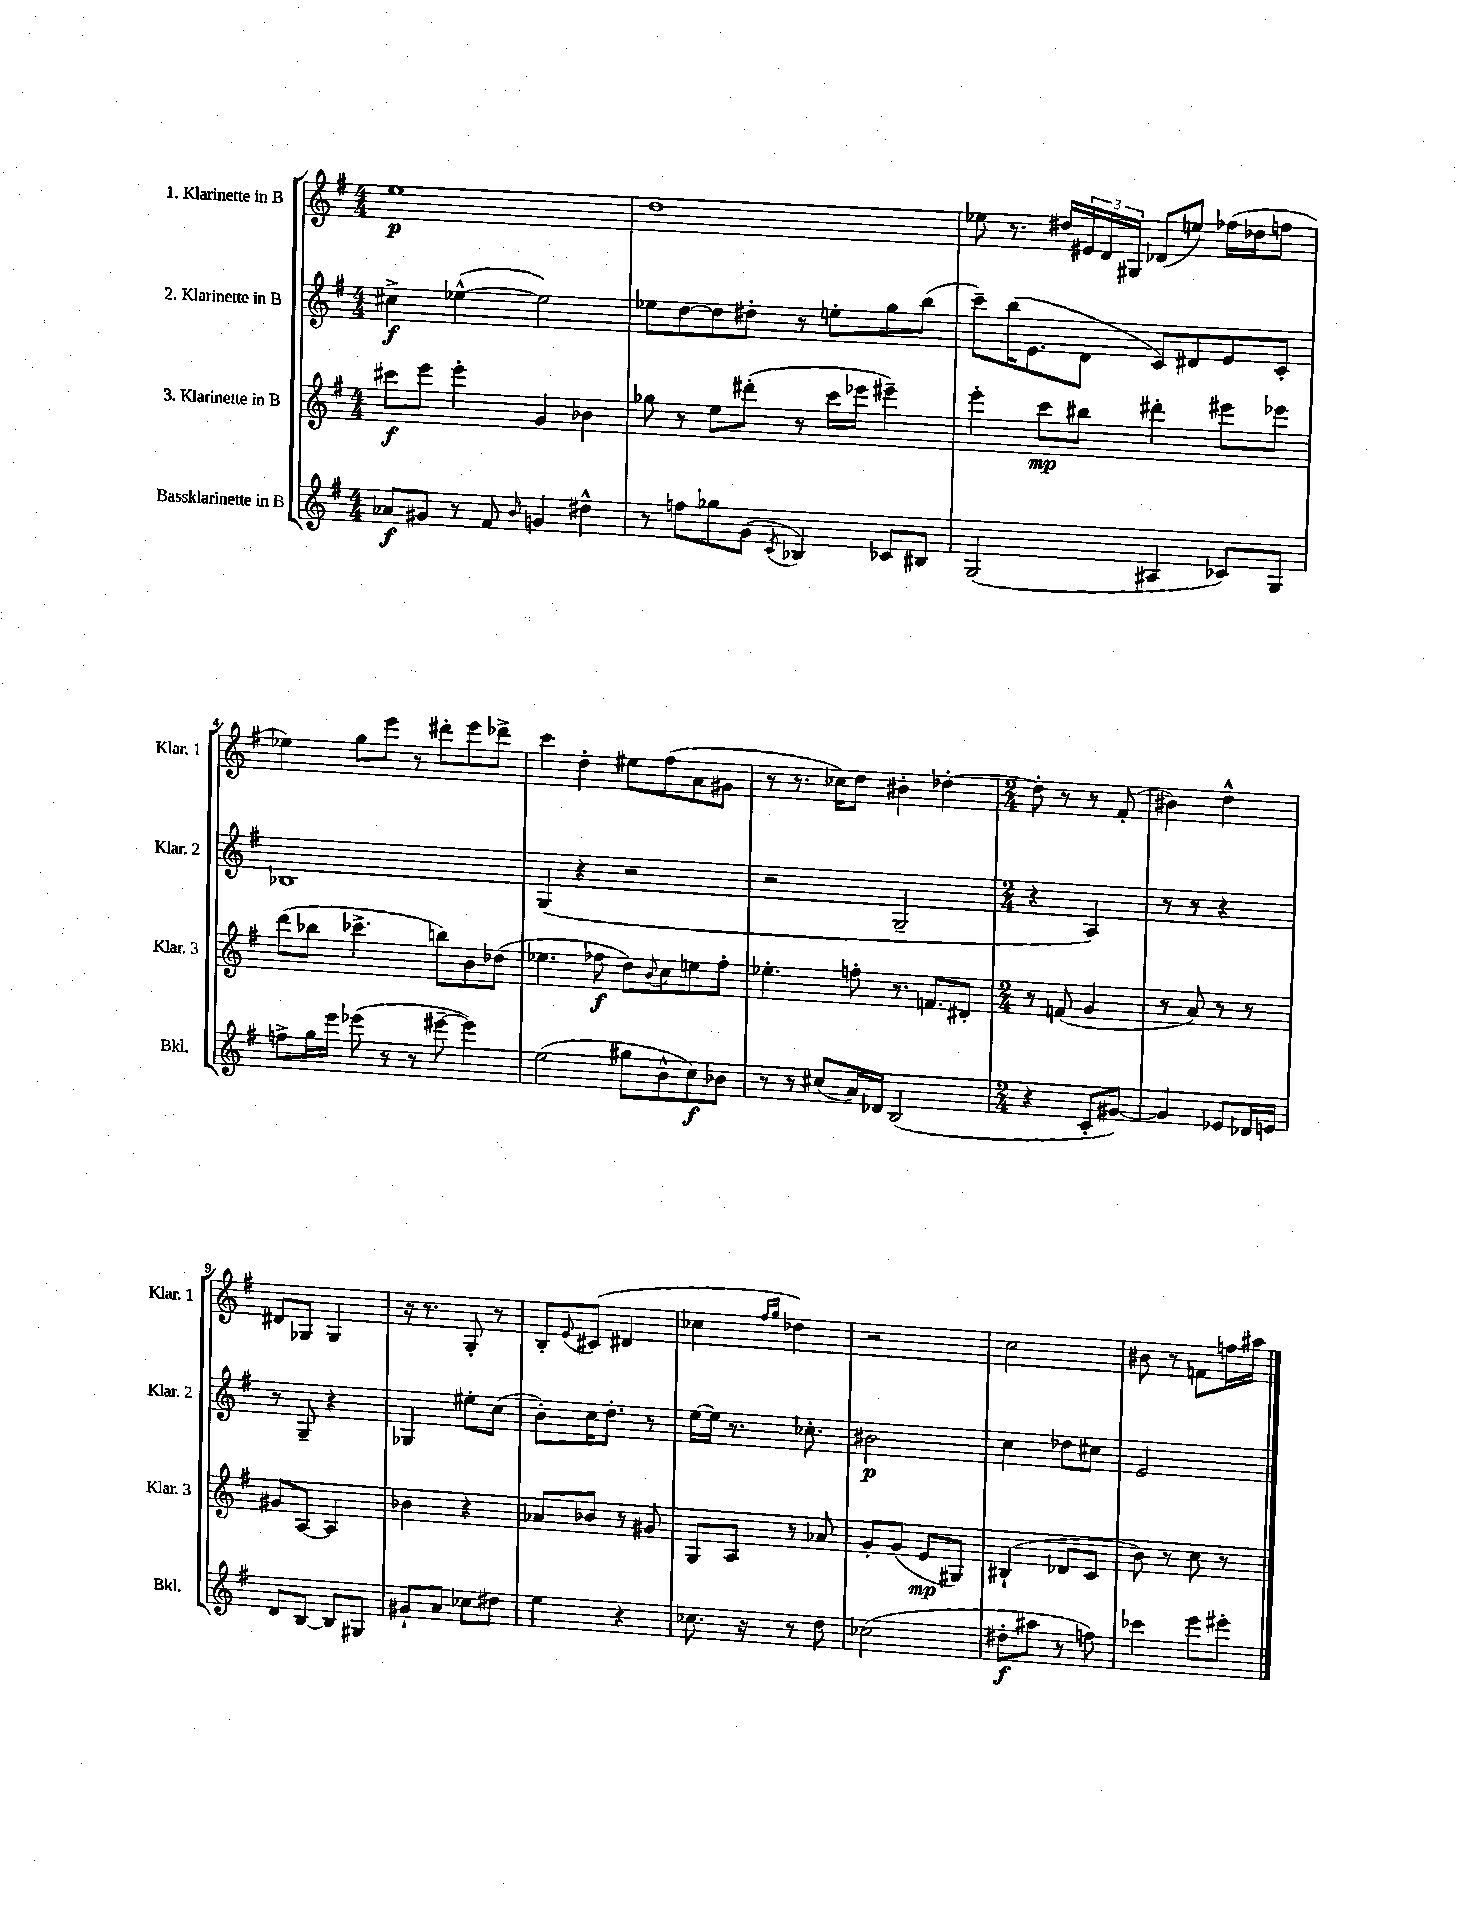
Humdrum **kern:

**kern	**dynam	**kern	**dynam	**kern	**dynam	**kern	**dynam
*part4	*part4	*part3	*part3	*part2	*part2	*part1	*part1
*staff4	*staff4	*staff3	*staff3	*staff2	*staff2	*staff1	*staff1
*I"Bassklarinette in B	*	*I"3. Klarinette in B	*	*I"2. Klarinette in B	*	*I"1. Klarinette in B	*
*I'Bkl.	*	*I'Klar. 3	*	*I'Klar. 2	*	*I'Klar. 1	*
*clefG2	*	*clefG2	*	*clefG2	*	*clefG2	*
*k[f#]	*	*k[f#]	*	*k[f#]	*	*k[f#]	*
*M4/4	*	*M4/4	*	*M4/4	*	*M4/4	*
=1	=1	=1	=1	=1	=1	=1	=1
8a-X/L	f	8ccc#X\L	f	4cc#X^\	f	1ee	p
8g#X/J	.	8eee\J	.	.	.	.	.
8r	.	4eee'\	.	([4ee-X^^\	.	.	.
8f#/	.	.	.	.	.	.	.
16qqb/	.	.	.	.	.	.	.
4gn/	.	4g/	.	2ee-\])	.	.	.
4dd#X^^\	.	4b-X\	.	.	.	.	.
=2	=2	=2	=2	=2	=2	=2	=2
8r	.	8gg-X\	.	8ee-X\L	.	1dd	.
8ffn\L	.	8r	.	[8dd\	.	.	.
8gg-X\	.	8ee\L	.	8dd\]	.	.	.
(8g\J	.	(8ddd#X'\J	.	8dd#X'\J	.	.	.
8qc/	.	.	.	.	.	.	.
4B-X/)	.	8r	.	8r	.	.	.
.	.	16ccc\LL	.	8een'\L	.	.	.
.	.	16eee-X\JJ	.	.	.	.	.
8c-X/L	.	4eee#X~\)	.	8gg\	.	.	.
8B#X/J	.	.	.	(8bb\J	.	.	.
=3	=3	=3	=3	=3	=3	=3	=3
(2G/	.	4eee'\	.	8ccc~\L)	.	8ee-X\	.
.	.	.	.	(16bb\K	.	8.r	.
.	.	.	.	8.e\	.	.	.
.	.	8ccc\L	mp	.	.	.	.
.	.	.	.	.	.	16dd#X/LL	.
.	.	8bb#X\J	.	8d\J	.	24e#X/	.
.	.	.	.	.	.	24d/	.
.	.	.	.	.	.	24G#X/JJ	.
4A#X/	.	4ddd#X'\	.	8c/L)	.	(8d-X/L	.
.	.	.	.	8d#X/	.	8een/J)	.
8c-X/L)	.	8eee#X\L	.	8e/	.	(16ff-X\LL	.
.	.	.	.	.	.	16dd-X\J	.
8G/J	.	8eee-X\J	.	8c'/J	.	8ffn\J	.
!!LO:LB:g=z
=4	=4	=4	=4	=4	=4	=4	=4
8ffn^\L	.	(8ddd\L	.	1B-X	.	4ee-X\)	.
16gg\L	.	8bb-X\J	.	.	.	.	.
16eee\JJ	.	.	.	.	.	.	.
(8eee-X\	.	4.ccc-X^\	.	.	.	8gg\L	.
8r	.	.	.	.	.	8eee\J	.
8r	.	.	.	.	.	8r	.
[8eee#X~\	.	8bbn\L)	.	.	.	8ddd#X'\L	.
4eee#\])	.	8b\	.	.	.	8eee\	.
.	.	(8dd-X\J	.	.	.	8ddd-X^\J	.
=5	=5	=5	=5	=5	=5	=5	=5
(2ee\	.	4.ee-X\	.	(4G/	.	4ccc\	.
.	.	.	.	4r	.	4dd'\	.
.	.	8ff-X\	f	.	.	.	.
8gg#X\L	.	8dd\L)	.	2r	.	8ee#X\L	.
.	.	8qqb/	.	.	.	.	.
8b^^\	.	8cc\	.	.	.	(8ff#\	.
8cc\)	f	8een\	.	.	.	8a\	.
8b-X\J	.	8ff-'\J	.	.	.	8g#X\J	.
=6	=6	=6	=6	=6	=6	=6	=6
8r	.	4.ee-X'\	.	2r	.	8r	.
8r	.	.	.	.	.	8.r	.
(8cc#X/L	.	.	.	.	.	.	.
.	.	.	.	.	.	16cc-X\KL)	.
16a/L)	.	8ffn'\	.	.	.	8dd\J	.
16d-X/JJ	.	.	.	.	.	.	.
(2B/	.	8.r	.	2G~/	.	4b#X'\	.
.	.	8.fn/L	.	.	.	.	.
.	.	.	.	.	.	[4dd-X'\	.
.	.	8d#X'/J	.	.	.	.	.
=7	=7	=7	=7	=7	=7	=7	=7
*M2/4	*	*M2/4	*	*M2/4	*	*M2/4	*
4r	.	8r	.	4r	.	8dd-'\]	.
.	.	(8fn/	.	.	.	8r	.
8c'/L	.	4g/	.	4A/)	.	8r	.
[8g#X/J)	.	.	.	.	.	(8f#'/	.
=8	=8	=8	=8	=8	=8	=8	=8
4g#/]	.	8r	.	8r	.	4b#X\)	.
.	.	8a/)	.	8r	.	.	.
8e-X/L	.	8r	.	4r	.	4dd^^\	.
16d-X/L	.	8r	.	.	.	.	.
16en/JJ	.	.	.	.	.	.	.
!!LO:LB:g=z
=9	=9	=9	=9	=9	=9	=9	=9
8d/L	.	8g#X/L	.	8r	.	8d#X/L	.
[8B/J	.	[8A/J	.	8G~/	.	8G-X/J	.
8B/L]	.	4A/]	.	4r	.	4G-/	.
8G#X/J	.	.	.	.	.	.	.
=10	=10	=10	=10	=10	=10	=10	=10
8g#X`/L	.	4b-X\	.	4G-X/	.	16r	.
.	.	.	.	.	.	8.r	.
8a/J	.	.	.	.	.	.	.
8cc-X\L	.	4r	.	8ee#X'\L	.	8G'/	.
8dd#X\J	.	.	.	(8cc\J	.	8r	.
=11	=11	=11	=11	=11	=11	=11	=11
4ee\	.	8a-X/L	.	8b'\L)	.	8B'/L	.
.	.	.	.	.	.	8qqe/	.
.	.	8b-X/J	.	16cc\K	.	(8c#X/J	.
.	.	.	.	8.dd'\J	.	.	.
4r	.	8r	.	.	.	4d#X/	.
.	.	8g#X/	.	8r	.	.	.
=12	=12	=12	=12	=12	=12	=12	=12
8.cc-X\	.	8G/L	.	[16ee\LL	.	4cc-X\	.
.	.	.	.	16ee\JJ]	.	.	.
.	.	8A/J	.	8.r	.	.	.
16r	.	.	.	.	.	.	.
.	.	.	.	.	.	16qqff#/LL	.
.	.	.	.	.	.	16qqgg/JJ	.
8r	.	8r	.	.	.	4dd-X\)	.
.	.	.	.	8.cc-X'\	.	.	.
8dd\	.	8a-X/	.	.	.	.	.
=13	=13	=13	=13	=13	=13	=13	=13
(2cc-X\	.	8g'/L	.	2b#X\	p	2r	.
.	.	(8g/J	.	.	.	.	.
.	.	8e/L	mp	.	.	.	.
.	.	8G#X/J)	.	.	.	.	.
=14	=14	=14	=14	=14	=14	=14	=14
8dd#X'\L	f	(4B#X`/	.	4cc\	.	2cc\	.
8aa#X\J	.	.	.	.	.	.	.
8r	.	8d-X/L	.	8dd-X\L	.	.	.
8ffn\)	.	8c/J	.	8cc#X\J	.	.	.
=15	=15	=15	=15	=15	=15	=15	=15
4ccc-X\	.	8b\)	.	2e/	.	8b#X\	.
.	.	8r	.	.	.	8r	.
8eee\L	.	8cc\	.	.	.	8fn\L	.
8eee#X'\J	.	8r	.	.	.	16ffn\L	.
.	.	.	.	.	.	16aa#X\JJ	.
==	==	==	==	==	==	==	==
*-	*-	*-	*-	*-	*-	*-	*-
